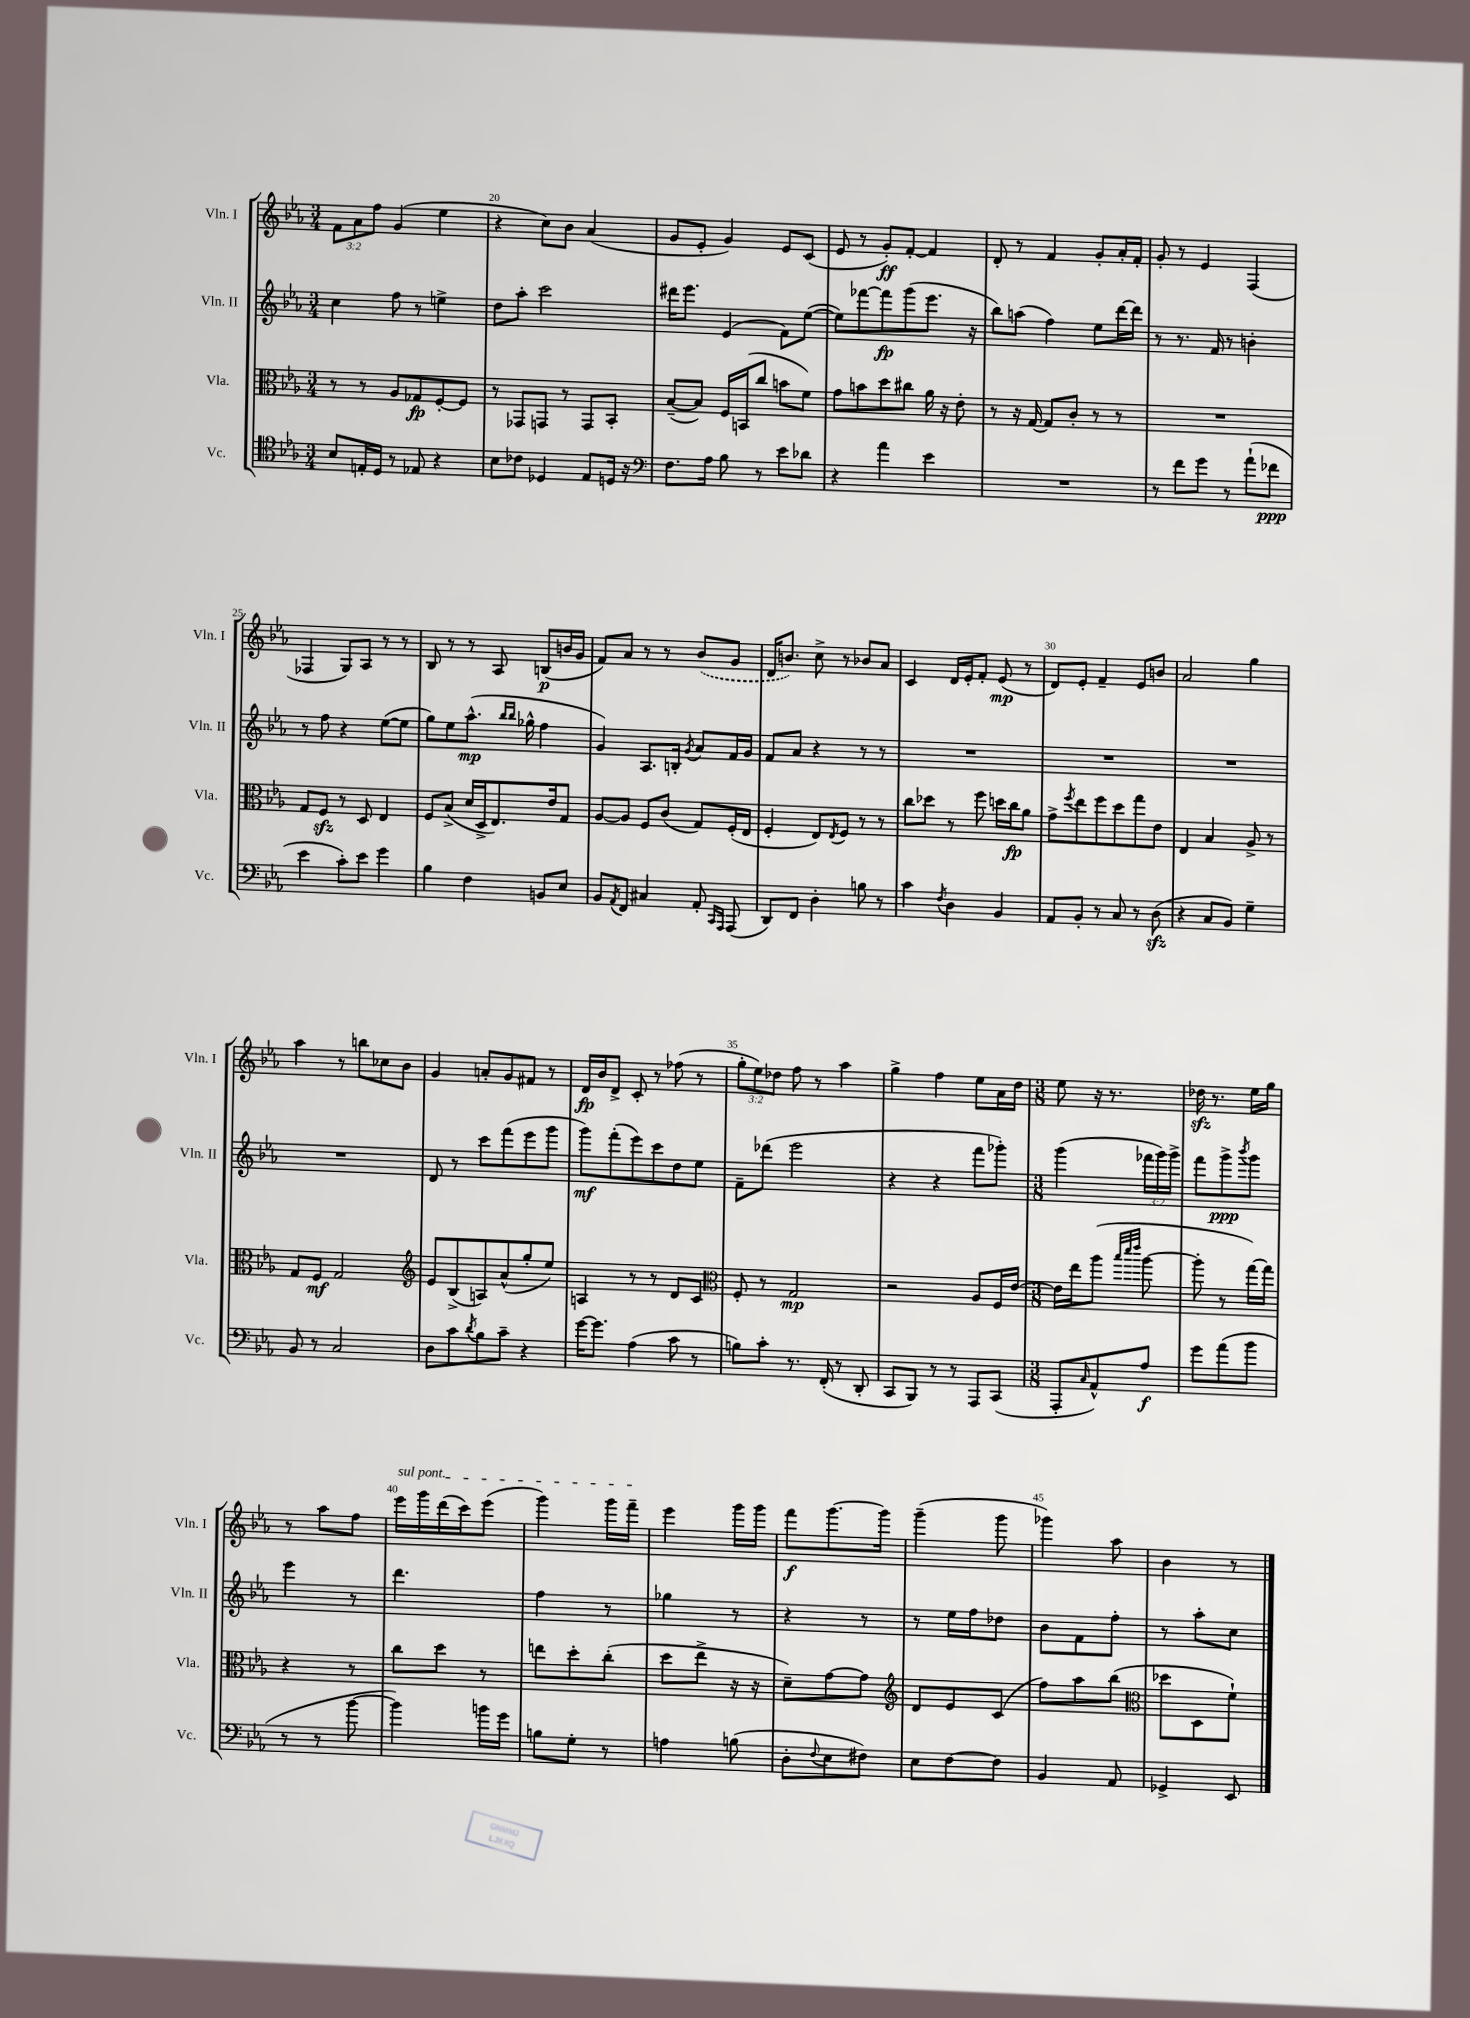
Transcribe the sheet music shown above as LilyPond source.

<<
\new StaffGroup <<
\new Staff = "s0" \with { instrumentName = "Vln. I" shortInstrumentName = "Vln. I" } {
    \clef treble \key ees \major \numericTimeSignature \time 3/4 \override Staff.TupletNumber.text = #tuplet-number::calc-fraction-text
    \tuplet 3/2 { f'8 aes'8 f''8 } g'4( ees''4 |
    r4 c''8) bes'8 aes'4( |
    g'8 ees'8-. g'4) ees'8 c'8( |
    ees'8 r8 g'8-.\ff) f'8~-. f'4 |
    d'8-. r8 f'4 g'8-. aes'16-. f'16-. |
    g'8-. r8 ees'4 f4( |
    fes4 g8) aes8 r8 r8 |
    bes8 r8 r8 aes8 b8\p( b'16 g'16 |
    f'8) aes'8 r8 r8 \once \slurDashed bes'8( g'8 |
    d'16 b'8.) c''8-> r8 bes'8 aes'8 |
    c'4 d'16 ees'16-. f'8-. ees'8\mp( r8 |
    d'8) ees'8-. f'4-- ees'8 b'8 |
    aes'2 g''4 |
    aes''4 r8 b''8 ces''8 bes'8 |
    g'4 a'8-. g'8 fis'8 r8 |
    d'16\fp bes'16 d'8-> c'8-. r8 fes''8( r8 |
    \tuplet 3/2 { g''8-. ees''8) des''8 } f''8 r8 aes''4 |
    g''4-> f''4 ees''8 aes'16 d''16 |
    \numericTimeSignature \time 3/8 ees''8 r16 r8. |
    des''16\sfz r8. ees''16 g''16 |
    r8 aes''8 f''8 |
    \once \override TextSpanner.bound-details.left.text = \markup { \italic "sul pont." } ees'''16\startTextSpan g'''16 d'''16( c'''16) ees'''8( |
    g'''4) g'''16 f'''16--\stopTextSpan |
    ees'''4 g'''16 g'''16 |
    f'''8\f g'''8.~ g'''16 |
    g'''4--( g'''8 |
    ges'''4) aes''8 |
    bes'4 r8 \bar "|." |
}
\new Staff = "s1" \with { instrumentName = "Vln. II" shortInstrumentName = "Vln. II" } {
    \clef treble \key ees \major \numericTimeSignature \time 3/4 \override Staff.TupletNumber.text = #tuplet-number::calc-fraction-text
    c''4 f''8 r8 e''4-> |
    d''8 aes''8-. c'''2 |
    dis'''16 ees'''8. ees'4( f'8) ees''8~( |
    ees''8) fes'''8~ fes'''8\fp g'''8( ees'''8. r16 |
    bes''8) a''8( f''4) ees''8 d'''16~ d'''16 |
    r8 r8. f'16 r8 b'4-. |
    r8 f''8 r4 ees''8~( ees''8 |
    g''8) ees''8 aes''8.-^\mp( \grace { bes''16 bes''16 } ges''16-^ f''4 |
    g'4) aes8. b16-. \acciaccatura { g'8 } aes'8 f'16 g'16 |
    f'8 aes'8 r4 r8 r8 |
    R2. |
    R2. |
    R2. |
    R2. |
    d'8 r8 c'''8 f'''8( ees'''8 g'''8 |
    g'''8\mf) f'''8-.( ees'''8) c'''8 d''8 ees''8 |
    f'8-- des'''8( ees'''2 |
    r4 r4 f'''8 ges'''8-.) |
    \numericTimeSignature \time 3/8 g'''4( \tuplet 3/2 { fes'''16 g'''16) g'''16-> } |
    f'''8 g'''8->\ppp \acciaccatura { bes'''8 } g'''8 |
    ees'''4 r8 |
    d'''4. |
    f''4 r8 |
    ges''4 r8 |
    r4 r8 |
    r8 ees''16 f''16 des''8 |
    bes'8 f'8 f''8-. |
    r8 aes''8-. c''8 \bar "|." |
}
\new Staff = "s2" \with { instrumentName = "Vla." shortInstrumentName = "Vla." } {
    \clef alto \key ees \major \numericTimeSignature \time 3/4
    r8 r8 aes8 ges8\fp f8~-. f8 |
    r8 ges,8 g,8 r8 g,8 bes,8-. |
    bes8~--( bes8) f16 b,16( c''8 b'8 f'8) |
    g'8 b'8 d''8 cis''8 aes'16 r16 ees'8-. |
    r8 r16 g16~ g8 c'8-. r8 r8 |
    R2. |
    g8 f8\sfz r8 d8 ees4 |
    f8 bes8->( d'16 d16-> ees8.) ees'16 g8 |
    aes8~ aes8 f8 c'8( g8) f16-.( ees16 |
    f4-. ees8) \acciaccatura { ees8 } f8 r8 r8 |
    c''8 des''8 r8 f''8 d''16 c''16\fp aes'8 |
    g'8-> \acciaccatura { f''8 } ees''8 f''8 d''8 g''8 ees'8 |
    ees4 bes4 aes8-> r8 |
    g8 f8\mf g2 |
    \clef treble ees'8 bes8->( a8) aes'8-^( g''8-. ees''8) |
    a4 r8 r8 d'8 c'8 |
    \clef alto f8-. r8 g2\mp |
    r2 aes8 f16 ees'16~ |
    \numericTimeSignature \time 3/8 ees'16 ees''16 aes''8( \grace { bes''32 d'''32 ees'''32 } aes''8~ |
    aes''8-. r8 g''16~) g''16 |
    r4 r8 |
    c''8 d''8 r8 |
    e''8 d''8-. c''8-.( |
    d''8 ees''8-> r16 r16 |
    d'8--) g'8~ g'8 |
    \clef treble d'8 ees'8 c'8( |
    f''8) aes''8 bes''8( |
    \clef alto des''8 d8 f'8-!) \bar "|." |
}
\new Staff = "s3" \with { instrumentName = "Vc." shortInstrumentName = "Vc." } {
    \clef tenor \key ees \major \numericTimeSignature \time 3/4
    bes8 e16-. d16 r8 ees8 r4 |
    bes8 ces'8 des4 ees8 d16 r16 |
    \clef bass f8. aes16 bes8 r8 ees'8 des'8 |
    r4 aes'4 ees'4 |
    R2. |
    r8 f'8 g'8 r8 aes'8-!( fes'8\ppp |
    ees'4 c'8-.) ees'8 g'4 |
    bes4 f4 b,8 ees8 |
    bes,8 \acciaccatura { aes,8 } f,8 cis4 aes,8-. \grace { c,16 aes,,16 } aes,,8( |
    d,8) f,8 d4-. b8 r8 |
    c'4 \acciaccatura { f8 } d4 bes,4 |
    aes,8 bes,8-. r8 c8 r8 d8\sfz( |
    r4 c8 bes,8) g4-- |
    bes,8 r8 c2 |
    d8 c'8 \acciaccatura { d'8 } bes8 c'8-- r4 |
    g'16~ g'8. aes4( c'8 r8 |
    b8) c'8-. r8. f,16-.( r8 d,8-. |
    c,8 bes,,8) r8 r8 aes,,8 c,8( |
    \numericTimeSignature \time 3/8 aes,,8-. \grace { c16 } aes,8-^) aes8\f |
    g'8 aes'8( bes'8 |
    r8 r8 bes'8~ |
    bes'4) b'16 g'16 |
    b8 g8-. r8 |
    a4 b8( |
    d8-. \appoggiatura { f8 } ees8 fis8) |
    ees8 f8~ f8 |
    bes,4 aes,8 |
    ges,4-> ees,8 \bar "|." |
}
>>
>>
\layout { \context { \Score currentBarNumber = #19 \override BarNumber.break-visibility = ##(#f #t #t) barNumberVisibility = #(every-nth-bar-number-visible 5) } }
